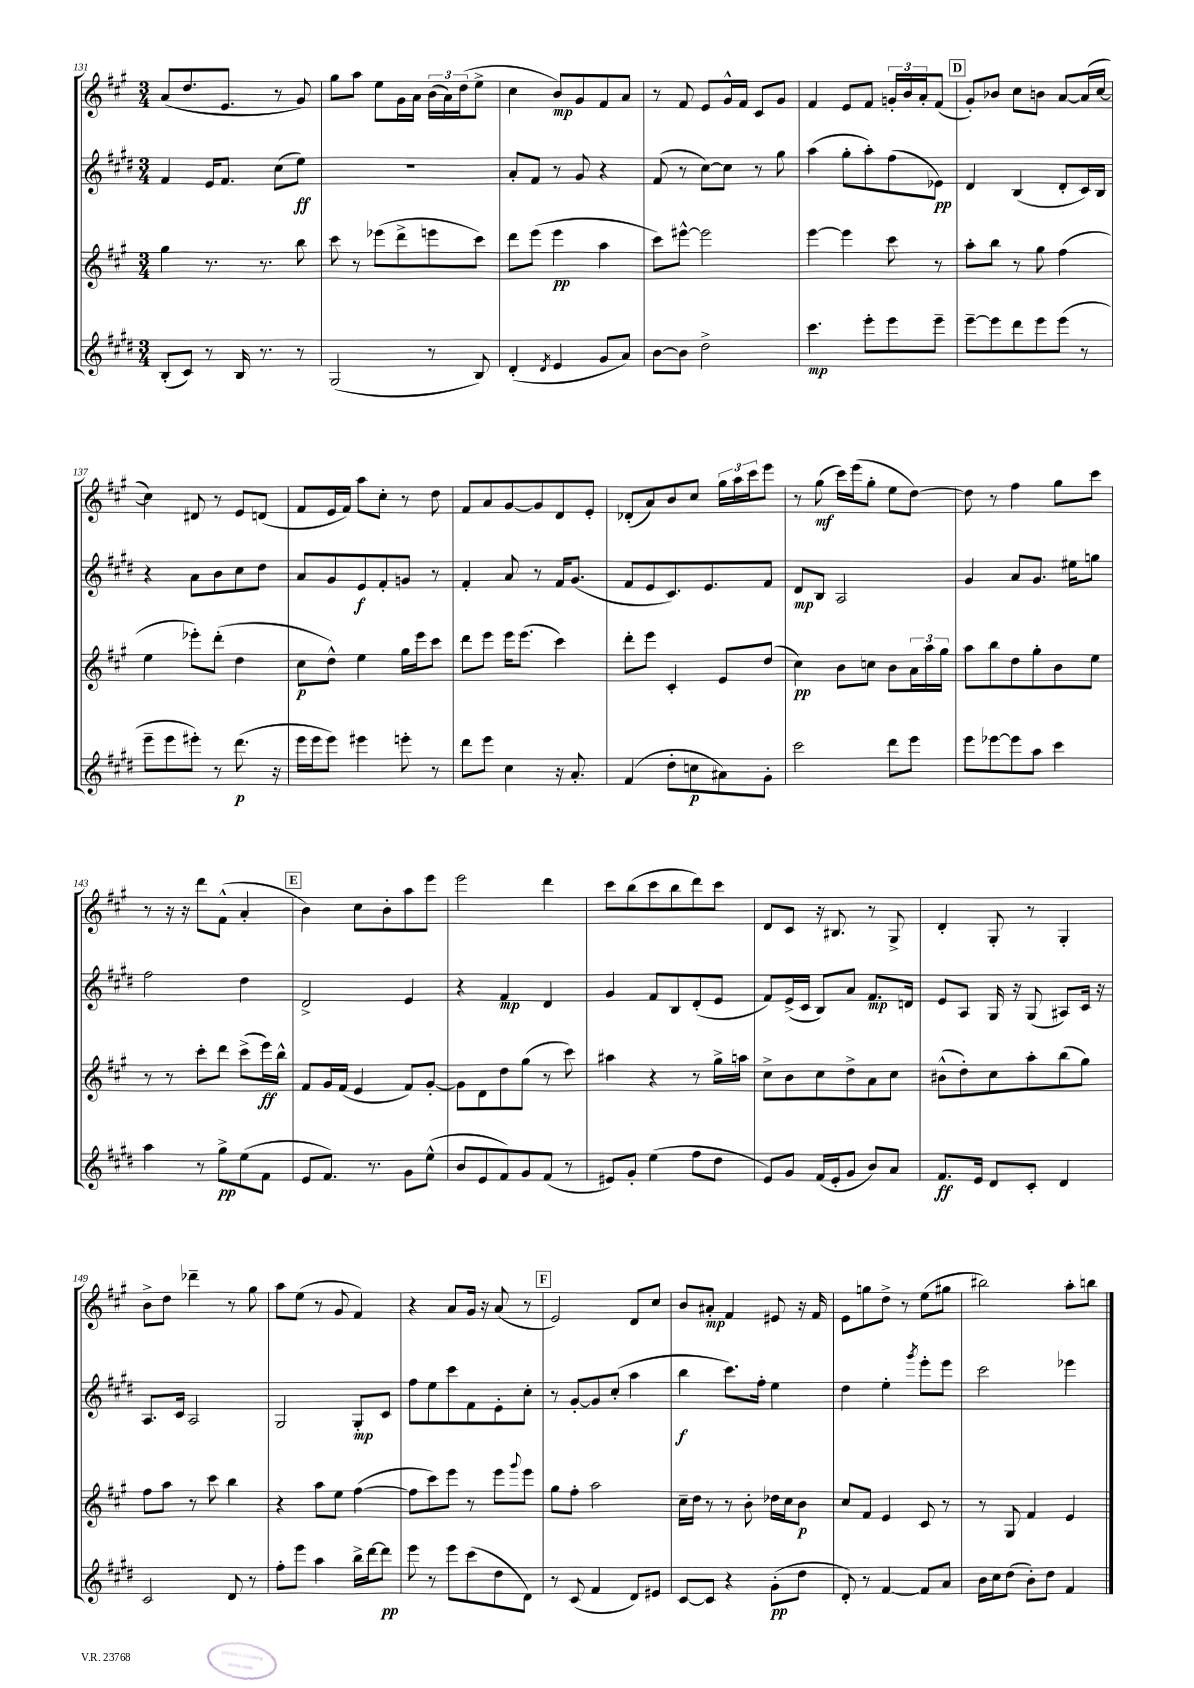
<<
\new StaffGroup <<
\new Staff = "s0" {
    \clef treble \key a \major \numericTimeSignature \time 3/4
    a'8( d''8. e'8. r8 gis'8) |
    gis''8 a''8 e''8 gis'16 a'16 \tuplet 3/2 { b'16( a'16) d''16( } e''8-> |
    cis''4 b'8\mp) gis'8 fis'8 a'8 |
    r8 fis'8 e'8 gis'16-^ fis'16 cis'8 gis'8 |
    fis'4 e'8 fis'8 \tuplet 3/2 { g'16-. b'16 a'16-. } fis'8( |
    \mark \markup { \box "D" } gis'8-.) bes'8 cis''8 b'8 a'8~ a'16( cis''16~ |
    cis''4) dis'8 r8 e'8 d'8( |
    fis'8 e'16 fis'16) a''8 cis''8-. r8 d''8 |
    fis'8 a'8 gis'8~ gis'8 d'8 e'8-. |
    des'8-.( a'8) b'8 cis''8 \tuplet 3/2 { gis''16 a''16 cis'''16 } e'''8 |
    r8 gis''8\mf( cis'''16) e'''16( gis''8-. e''8 d''8~) |
    d''8 r8 fis''4 gis''8 cis'''8 |
    r8 r16 r16 d'''8 fis'8-^( a'4-. |
    \mark \markup { \box "E" } b'4) cis''8 b'8-. a''8 e'''8 |
    e'''2 d'''4 |
    cis'''8 b''8( cis'''8 b''8 d'''8) cis'''8 |
    d'8 cis'8 r16 bis8. r8 gis8-> |
    d'4-. gis8-. r8 gis4-. |
    b'8-> d''8 des'''4-- r8 gis''8 |
    a''8 e''8( r8 gis'8 fis'4) |
    r4 a'8 gis'16 r16 a'8( r8 |
    \mark \markup { \box "F" } e'2) d'8 cis''8 |
    b'8 ais'8-.\mp fis'4 eis'8 r16 fis'16 |
    e'8 g''8 d''8-> r8 e''8( gis''8 |
    bis''2) a''8-. b''8 \bar "|." |
}
\new Staff = "s1" {
    \clef treble \key e \major \numericTimeSignature \time 3/4
    fis'4 e'16 fis'8. cis''8( e''8\ff) |
    R2. |
    a'8-. fis'8 r8 gis'8 r4 |
    fis'8( r8 cis''8~) cis''8 r8 gis''8 |
    a''4( gis''8-. a''8-.) fis''8( ees'8\pp) |
    \mark \markup { \box "D" } dis'4 b4( dis'8-. cis'16) b16 |
    r4 a'8 b'8 cis''8 dis''8 |
    a'8 gis'8 e'8\f fis'8-. g'8 r8 |
    fis'4-. a'8 r8 fis'16 gis'8.( |
    fis'8 e'8 cis'8.) e'8. fis'8 |
    dis'8\mp b8 a2 |
    gis'4 a'8 gis'8. eis''16 g''8 |
    fis''2 dis''4 |
    \mark \markup { \box "E" } dis'2-> e'4 |
    r4 fis'4\mp dis'4 |
    gis'4 fis'8 b8 dis'8-.( e'8 |
    fis'8) e'16->( cis'16 b8) a'8 fis'8.\mp d'16 |
    e'8 a8 gis16 r16 gis8( ais8) cis'16 r16 |
    a8. cis'16 a2 |
    gis2 gis8-.\mp cis'8 |
    fis''8 e''8 cis'''8 fis'8 e'8-. cis''8-. |
    \mark \markup { \box "F" } r8 gis'8~-. gis'8 cis''8-.( a''4 |
    b''4\f cis'''8.) fis''16-. e''4 |
    dis''4 e''4-. \acciaccatura { gis'''8 } e'''8-. e'''8 |
    cis'''2 ees'''4 \bar "|." |
}
\new Staff = "s2" {
    \clef treble \key a \major \numericTimeSignature \time 3/4
    gis''4 r8. r8. b''8 |
    cis'''8 r8 ees'''8( d'''8-> e'''8 cis'''8) |
    d'''8 e'''8( e'''4\pp a''4 |
    cis'''8) eis'''8~-^ eis'''2 |
    e'''4~ e'''4 cis'''8 r8 |
    \mark \markup { \box "D" } a''8-. b''8 r8 gis''8 fis''4( |
    e''4 ees'''8-.) d'''8-.( d''4 |
    cis''8\p d''8-^) e''4 gis''16 e'''16 cis'''8 |
    d'''8 e'''8 e'''16 e'''8.( cis'''4) |
    d'''8-. e'''8 cis'4-. e'8 d''8( |
    cis''4\pp) b'8 c''8 b'8 \tuplet 3/2 { a'16 a''16 gis''16 } |
    a''8 b''8 d''8 gis''8-. b'8 e''8 |
    r8 r8 cis'''8-. d'''8 cis'''8->( e'''16\ff) b''16-^ |
    \mark \markup { \box "E" } fis'8 gis'16 fis'16( e'4 fis'8) gis'8~-. |
    gis'8 d'8 d''8 gis''8( r8 cis'''8) |
    ais''4 r4 r8 gis''16-> a''16 |
    cis''8-> b'8 cis''8 d''8-> a'8 cis''8 |
    bis'8-^( d''8-.) cis''8 a''8-. b''8( gis''8) |
    fis''8 a''8 r8 cis'''8 b''4 |
    r4 a''8 e''8 fis''4~( |
    fis''8 cis'''8) e'''8 r8 e'''8 \appoggiatura { gis'''8 } e'''8 |
    \mark \markup { \box "F" } gis''8 fis''8-. a''2 |
    cis''16-- d''16 r8 r8 b'8-. des''16 cis''16 b'8\p |
    cis''8 fis'8 e'4 cis'8 r8 |
    r8 gis8 fis'4 e'4 \bar "|." |
}
\new Staff = "s3" {
    \clef treble \key e \major \numericTimeSignature \time 3/4
    b8-.( cis'8) r8 b16 r8. r8 |
    gis2( r8 b8) |
    dis'4-.( \acciaccatura { dis'8 } e'4 gis'8 a'8) |
    b'8~ b'8 dis''2-> |
    cis'''4.\mp e'''8-. e'''8 e'''8-- |
    \mark \markup { \box "D" } e'''8~-- e'''8 dis'''8 e'''8 e'''8( r8 |
    e'''8-- e'''8 eis'''8-.) r8 dis'''8.\p( r16 |
    e'''16 e'''16 e'''8) eis'''4 e'''8-. r8 |
    dis'''8 e'''8 cis''4 r16 a'8.-. |
    fis'4( dis''8-. c''8\p ais'8) gis'8-. |
    cis'''2 dis'''8 e'''8 |
    e'''8 ees'''8~ ees'''8 a''8 cis'''4 |
    a''4 r8 gis''8->\pp e''8( fis'8 |
    \mark \markup { \box "E" } e'8 fis'8.) r8. gis'8 e''8-^( |
    b'8 e'8 fis'8) gis'8 fis'8( r8 |
    eis'8) gis'8-. e''4( fis''8 dis''8 |
    e'8) gis'8 fis'16( e'16-. gis'8 b'8) a'8 |
    fis'8.\ff e'16 dis'8 cis'8-. dis'4 |
    cis'2 dis'8 r8 |
    fis''8-. e'''8 a''4 b''16-> dis'''16~ dis'''8\pp |
    e'''8 r8 e'''8 cis'''8( dis''8 dis'8) |
    \mark \markup { \box "F" } r8 cis'8( fis'4 dis'8) eis'8 |
    cis'8~ cis'8 r4 gis'8-.\pp( dis''8 |
    dis'8-.) r8 fis'4~ fis'8 a'8 |
    b'16 cis''16 dis''8( b'8-.) dis''8 fis'4 \bar "|." |
}
>>
>>
\layout { \context { \Score currentBarNumber = #131 } }
